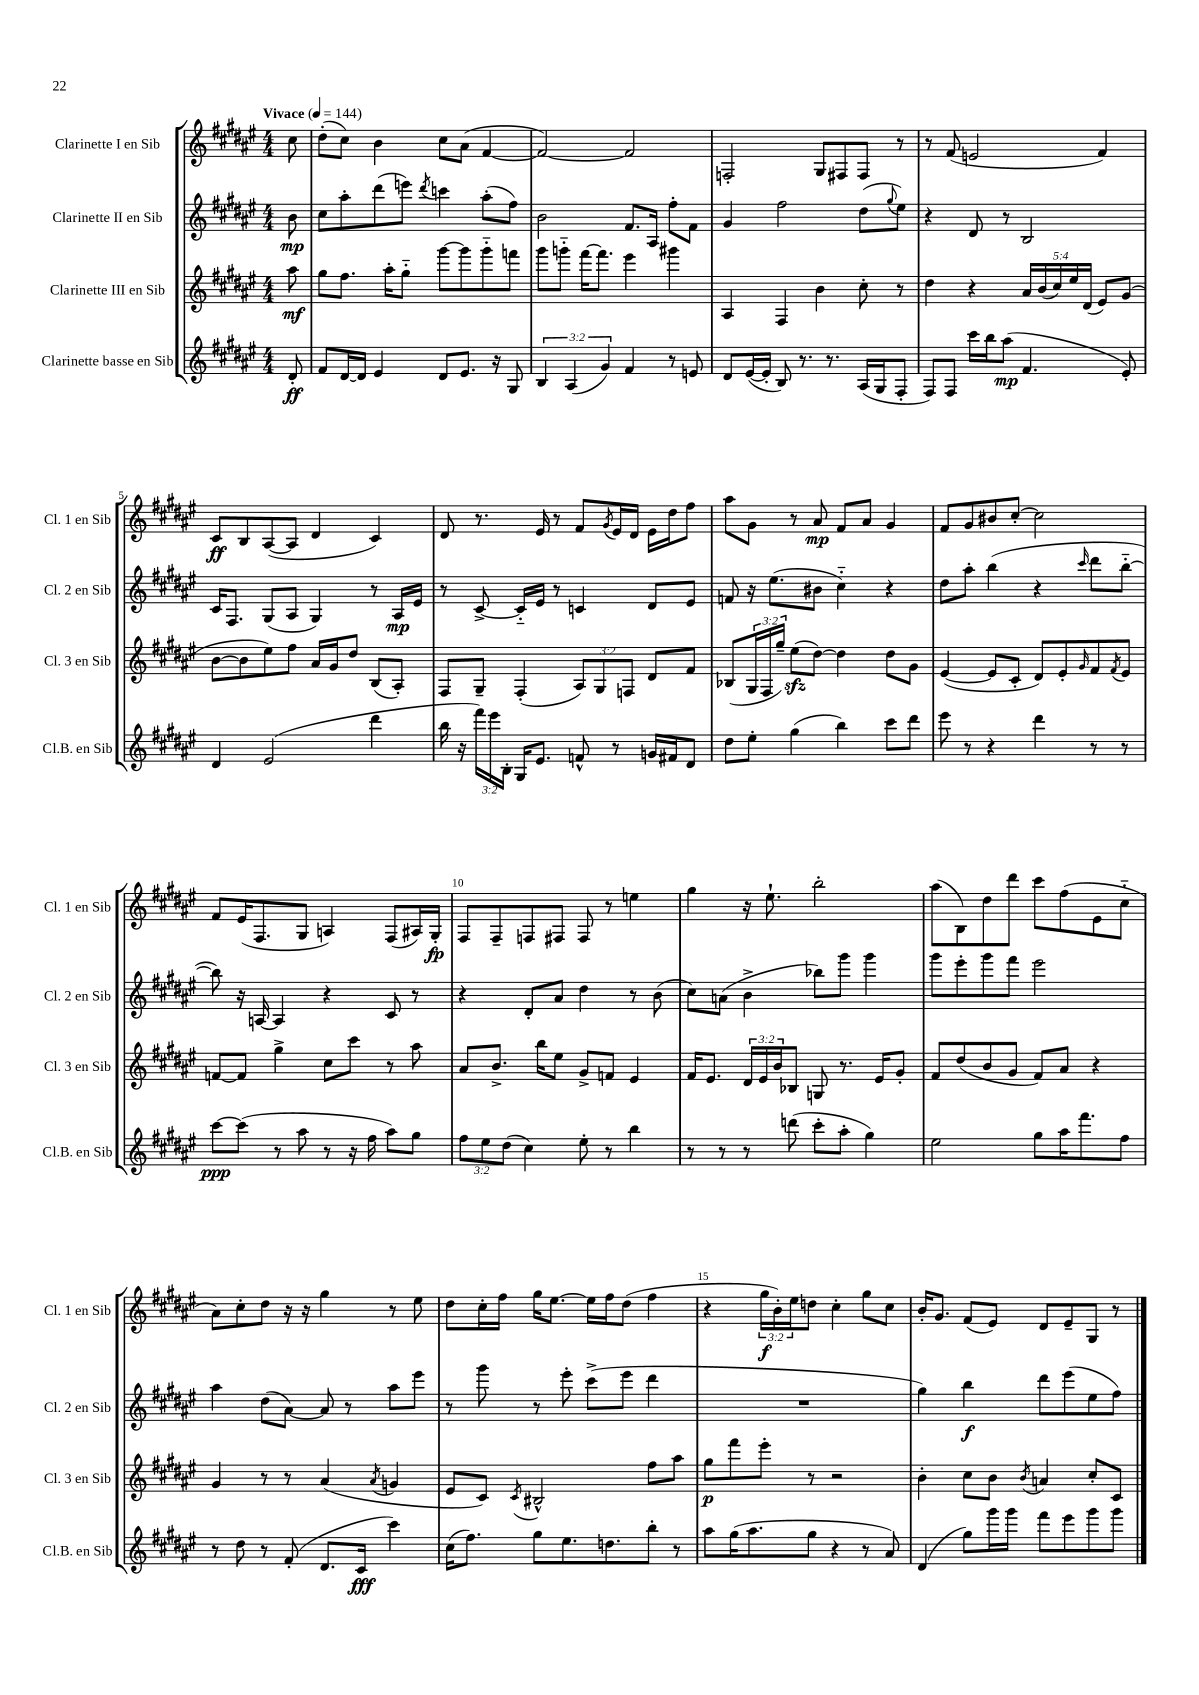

**kern	**dynam	**kern	**dynam	**kern	**dynam	**kern	**dynam
*part4	*part4	*part3	*part3	*part2	*part2	*part1	*part1
*staff4	*staff4	*staff3	*staff3	*staff2	*staff2	*staff1	*staff1
*I"Clarinette basse en Sib	*	*I"Clarinette III en Sib	*	*I"Clarinette II en Sib	*	*I"Clarinette I en Sib	*
*I'Cl.B. en Sib	*	*I'Cl. 3 en Sib	*	*I'Cl. 2 en Sib	*	*I'Cl. 1 en Sib	*
*clefG2	*	*clefG2	*	*clefG2	*	*clefG2	*
*k[f#c#g#d#a#e#]	*	*k[f#c#g#d#a#e#]	*	*k[f#c#g#d#a#e#]	*	*k[f#c#g#d#a#e#]	*
*M4/4	*	*M4/4	*	*M4/4	*	*M4/4	*
*MM144	*	*MM144	*	*MM144	*	*MM144	*
=	=	=	=	=	=	=	=
!	!	!	!	!	!	!LO:TX:a:B:t=Vivace	!
8d#'/	ff	8aa#\	mf	8b\	mp	8cc#\	.
=1	=1	=1	=1	=1	=1	=1	=1
8f#/L	.	8gg#\L	.	8cc#\L	.	(8dd#'\L	.
[16d#/L	.	8.ff#\J	.	8aa#'\	.	8cc#\J)	.
16d#/JJ]	.	.	.	.	.	.	.
4e#/	.	.	.	(8ddd#\	.	4b\	.
.	.	16aa#'\KL	.	.	.	.	.
.	.	8gg#\J	.	8eeen\J)	.	.	.
.	.	.	.	8qddd#/	.	.	.
8d#/L	.	[8ggg#\L	.	4cccn\	.	8cc#\L	.
8.e#/J	.	8ggg#\]	.	.	.	(8a#\J	.
.	.	8ggg#\	.	(8aa#'\L	.	[4f#/	.
16r	.	.	.	.	.	.	.
8G#/	.	8fffn\J	.	8ff#\J)	.	.	.
=2	=2	=2	=2	=2	=2	=2	=2
6B/	.	8ggg#\L	.	2b\	.	2f#/_)	.
.	.	8gggn\J	.	.	.	.	.
(6A#/	.	.	.	.	.	.	.
.	.	[16fff#\KL	.	.	.	.	.
.	.	8.fff#\J]	.	.	.	.	.
6g#/)	.	.	.	.	.	.	.
4f#/	.	4eee#\	.	8.f#/L	.	2f#/]	.
.	.	.	.	16A#/Jk	.	.	.
8r	.	4ggg#X\	.	8ff#'\L	.	.	.
8en/	.	.	.	8f#\J	.	.	.
=3	=3	=3	=3	=3	=3	=3	=3
8d#/L	.	4A#/	.	4g#/	.	2Fn'/	.
([16e#/L	.	.	.	.	.	.	.
16e#'/JJ]	.	.	.	.	.	.	.
8B/)	.	4F#/	.	2ff#\	.	.	.
8.r	.	.	.	.	.	.	.
.	.	4b\	.	.	.	8G#/L	.
8.r	.	.	.	.	.	.	.
.	.	.	.	.	.	8F#X/	.
(16A#/LL	.	8cc#'\	.	(8dd#\L	.	8F#/J	.
16G#/J	.	.	.	.	.	.	.
.	.	.	.	8qqgg#/	.	.	.
8F#'/J	.	8r	.	8ee#\J)	.	8r	.
=4	=4	=4	=4	=4	=4	=4	=4
8F#/L)	.	4dd#\	.	4r	.	8r	.
8F#/J	.	.	.	.	.	(8f#/	.
16ccc#\LL	.	4r	.	8d#/	.	2en/	.
16bb\J	.	.	.	.	.	.	.
(8aa#\J	mp	.	.	8r	.	.	.
4.f#/	.	20a#/LL	.	2B/	.	.	.
.	.	(20b/	.	.	.	.	.
.	.	20cc#/)	.	.	.	.	.
.	.	20ee#/	.	.	.	.	.
.	.	(20d#/JJ	.	.	.	.	.
.	.	8e#/L)	.	.	.	4f#/)	.
8e#'/)	.	(8g#/J	.	.	.	.	.
!!LO:LB:g=z
=5	=5	=5	=5	=5	=5	=5	=5
4d#/	.	[8b\L	.	16c#/KL	.	8c#/L	ff
.	.	.	.	8.F#/J	.	.	.
.	.	8b\]	.	.	.	8B/	.
(2e#/	.	8ee#\)	.	(8G#/L	.	([8A#/	.
.	.	8ff#\J	.	8A#/J	.	8A#/J]	.
.	.	16a#/LL	.	4G#/)	.	4d#/	.
.	.	16g#/J	.	.	.	.	.
.	.	8dd#/J	.	.	.	.	.
4ddd#\	.	(8B/L	.	8r	.	4c#/)	.
.	.	8A#'/J)	.	16A#/LL	mp	.	.
.	.	.	.	16e#/JJ	.	.	.
=6	=6	=6	=6	=6	=6	=6	=6
16bb\	.	8F#/L	.	8r	.	8d#/	.
16r	.	.	.	.	.	.	.
24fff#\LL)	.	8G#~/J	.	[8c#^/	.	8.r	.
24eee#\	.	.	.	.	.	.	.
24B'\JJ	.	.	.	.	.	.	.
16G#/KL	.	(4F#'/	.	16c#/LL]	.	.	.
8.e#/J	.	.	.	16e#/JJ	.	16e#/	.
.	.	.	.	8r	.	8r	.
8fn^^/	.	12A#/L)	.	4cn/	.	8f#/L	.
.	.	12G#/	.	.	.	.	.
.	.	.	.	.	.	8qg#/	.
8r	.	.	.	.	.	16e#/L	.
.	.	12Fn/J	.	.	.	.	.
.	.	.	.	.	.	16d#/JJ	.
16gn/LL	.	8d#/L	.	8d#/L	.	16e#\LL	.
16f#X/J	.	.	.	.	.	16dd#\J	.
8d#/J	.	8f#/J	.	8e#/J	.	8ff#\J	.
=7	=7	=7	=7	=7	=7	=7	=7
8dd#\L	.	(8B-X/L	.	8fn/	.	8aa#\L	.
8ee#'\J	.	24G#/L	.	16r	.	8g#\J	.
.	.	24F#/	.	.	.	.	.
.	.	.	.	(8.ee#\L	.	.	.
.	.	24gg#~/JJ)	.	.	.	.	.
(4gg#\	.	(8ee#zz\L	.	.	.	8r	.
.	.	[8dd#\J)	.	8b#X\J	.	8a#/	mp
4bb\)	.	4dd#\]	.	4cc#\)	.	8f#/L	.
.	.	.	.	.	.	8a#/J	.
8ccc#\L	.	8dd#\L	.	4r	.	4g#/	.
8ddd#\J	.	8g#\J	.	.	.	.	.
=8	=8	=8	=8	=8	=8	=8	=8
8eee#\	.	([4e#/	.	8dd#\L	.	8f#/L	.
8r	.	.	.	8aa#'\J	.	8g#/	.
4r	.	8e#/L]	.	(4bb\	.	8b#X/	.
.	.	8c#'/J	.	.	.	[8cc#'/J	.
4ddd#\	.	8d#/L)	.	4r	.	2cc#\]	.
.	.	8e#'/	.	.	.	.	.
.	.	16qqg#/	.	16qqccc#/	.	.	.
8r	.	8f#/	.	8ddd#\L	.	.	.
.	.	8qf#/	.	.	.	.	.
8r	.	8e#/J	.	[8bb\J	.	.	.
!!LO:LB:g=z
=9	=9	=9	=9	=9	=9	=9	=9
[8ccc#\L	ppp	[8fn/L	.	8bb\])	.	8f#/L	.
(8ccc#\J]	.	8f/J]	.	16r	.	(16e#/K	.
.	.	.	.	[16An/	.	8.F#/	.
8r	.	4gg#^\	.	4A/]	.	.	.
8aa#\	.	.	.	.	.	8G#/J	.
8r	.	8cc#\L	.	4r	.	4An/)	.
16r	.	8ccc#\J	.	.	.	.	.
16ff#\	.	.	.	.	.	.	.
8aa#\L)	.	8r	.	8c#/	.	(8F#/L	.
8gg#\J	.	8aa#\	.	8r	.	16A#X/L)	.
.	.	.	.	.	.	16G#'/JJ	fp
=10	=10	=10	=10	=10	=10	=10	=10
12ff#\L	.	8a#/L	.	4r	.	8F#/L	.
12ee#\	.	.	.	.	.	.	.
.	.	8.b^/J	.	.	.	8F#~/	.
(12dd#\J	.	.	.	.	.	.	.
4cc#\)	.	.	.	8d#'/L	.	8Fn/	.
.	.	16bb\KL	.	.	.	.	.
.	.	8ee#\J	.	8a#/J	.	8F#X/J	.
8ee#'\	.	8g#^/L	.	4dd#\	.	8F#/	.
8r	.	8fn/J	.	.	.	8r	.
4bb\	.	4e#/	.	8r	.	4een\	.
.	.	.	.	(8b\	.	.	.
=11	=11	=11	=11	=11	=11	=11	=11
8r	.	16f#/KL	.	8cc#\L)	.	4gg#\	.
.	.	8.e#/J	.	.	.	.	.
8r	.	.	.	(8an\J	.	.	.
8r	.	24d#/LL	.	4b^\	.	16r	.
.	.	24e#/	.	.	.	.	.
.	.	.	.	.	.	8.ee#`\	.
.	.	24b/J	.	.	.	.	.
(8dddn\	.	8B-X/J	.	.	.	.	.
8ccc#'\L	.	8Gn/	.	8bb-X\L)	.	2bb'\	.
8aa#'\J	.	8.r	.	8ggg#\J	.	.	.
4gg#\)	.	.	.	4ggg#\	.	.	.
.	.	16e#/KL	.	.	.	.	.
.	.	8g#'/J	.	.	.	.	.
=12	=12	=12	=12	=12	=12	=12	=12
2ee#\	.	8f#/L	.	8ggg#\L	.	(8aa#\L	.
.	.	(8dd#/	.	8eee#'\	.	8B\)	.
.	.	8b/	.	8ggg#\	.	8dd#\	.
.	.	8g#/J	.	8fff#\J	.	8ddd#\J	.
8gg#\L	.	8f#/L)	.	2eee#\	.	8ccc#\L	.
16aa#\K	.	8a#/J	.	.	.	(8ff#\	.
8.fff#\	.	.	.	.	.	.	.
.	.	4r	.	.	.	8e#\	.
8ff#\J	.	.	.	.	.	8cc#\J	.
!!LO:LB:g=z
=13	=13	=13	=13	=13	=13	=13	=13
8r	.	4g#/	.	4aa#\	.	8a#\L)	.
8dd#\	.	.	.	.	.	8cc#'\	.
8r	.	8r	.	(8dd#\L	.	8dd#\J	.
(8f#'/	.	8r	.	[8a#\J)	.	16r	.
.	.	.	.	.	.	16r	.
8.d#/L	.	(4a#/	.	8a#/]	.	4gg#\	.
.	.	.	.	8r	.	.	.
16c#/Jk	fff	.	.	.	.	.	.
.	.	8qa#/	.	.	.	.	.
4ccc#\)	.	4gn/	.	8aa#\L	.	8r	.
.	.	.	.	8eee#\J	.	8ee#\	.
=14	=14	=14	=14	=14	=14	=14	=14
(16cc#\KL	.	8e#/L	.	8r	.	8dd#\L	.
8.ff#\J)	.	.	.	.	.	.	.
.	.	8c#/J)	.	8ggg#\	.	16cc#'\L	.
.	.	.	.	.	.	16ff#\JJ	.
.	.	8qc#/	.	.	.	.	.
8gg#\L	.	2B#X^^/	.	8r	.	16gg#\KL	.
.	.	.	.	.	.	[8.ee#\J	.
8.ee#\	.	.	.	8eee#'\	.	.	.
.	.	.	.	(8ccc#^\L	.	16ee#\LL]	.
8.ddn\	.	.	.	.	.	16ff#\J	.
.	.	.	.	8eee#\J	.	(8dd#\J	.
8bb'\J	.	8ff#\L	.	4ddd#\	.	4ff#\	.
8r	.	8aa#\J	.	.	.	.	.
=15	=15	=15	=15	=15	=15	=15	=15
8aa#\L	.	8gg#\L	p	1r	.	4r	.
(16gg#\K	.	8fff#\	.	.	.	.	.
8.aa#\	.	.	.	.	.	.	.
.	.	8eee#'\J	.	.	.	24gg#\LL	f
.	.	.	.	.	.	24b'\)	.
.	.	.	.	.	.	24ee#\J	.
8gg#\J	.	8r	.	.	.	8ddn\J	.
4r	.	2r	.	.	.	4cc#'\	.
8r	.	.	.	.	.	8gg#\L	.
8a#/)	.	.	.	.	.	8cc#\J	.
=16	=16	=16	=16	=16	=16	=16	=16
(4d#/	.	4b'\	.	4gg#\)	.	16b'/KL	.
.	.	.	.	.	.	8.g#/J	.
8gg#\L)	.	8cc#\L	.	4bb\	f	(8f#/L	.
16ggg#\L	.	8b\J	.	.	.	8e#/J)	.
16ggg#\JJ	.	.	.	.	.	.	.
.	.	8qb/	.	.	.	.	.
8fff#\L	.	4an/	.	8ddd#\L	.	8d#/L	.
8eee#\	.	.	.	(8eee#\	.	8e#~/	.
8ggg#\	.	8cc#'/L	.	8ee#\	.	8G#/J	.
8ggg#\J	.	8c#/J	.	8ff#\J)	.	8r	.
==	==	==	==	==	==	==	==
*-	*-	*-	*-	*-	*-	*-	*-
